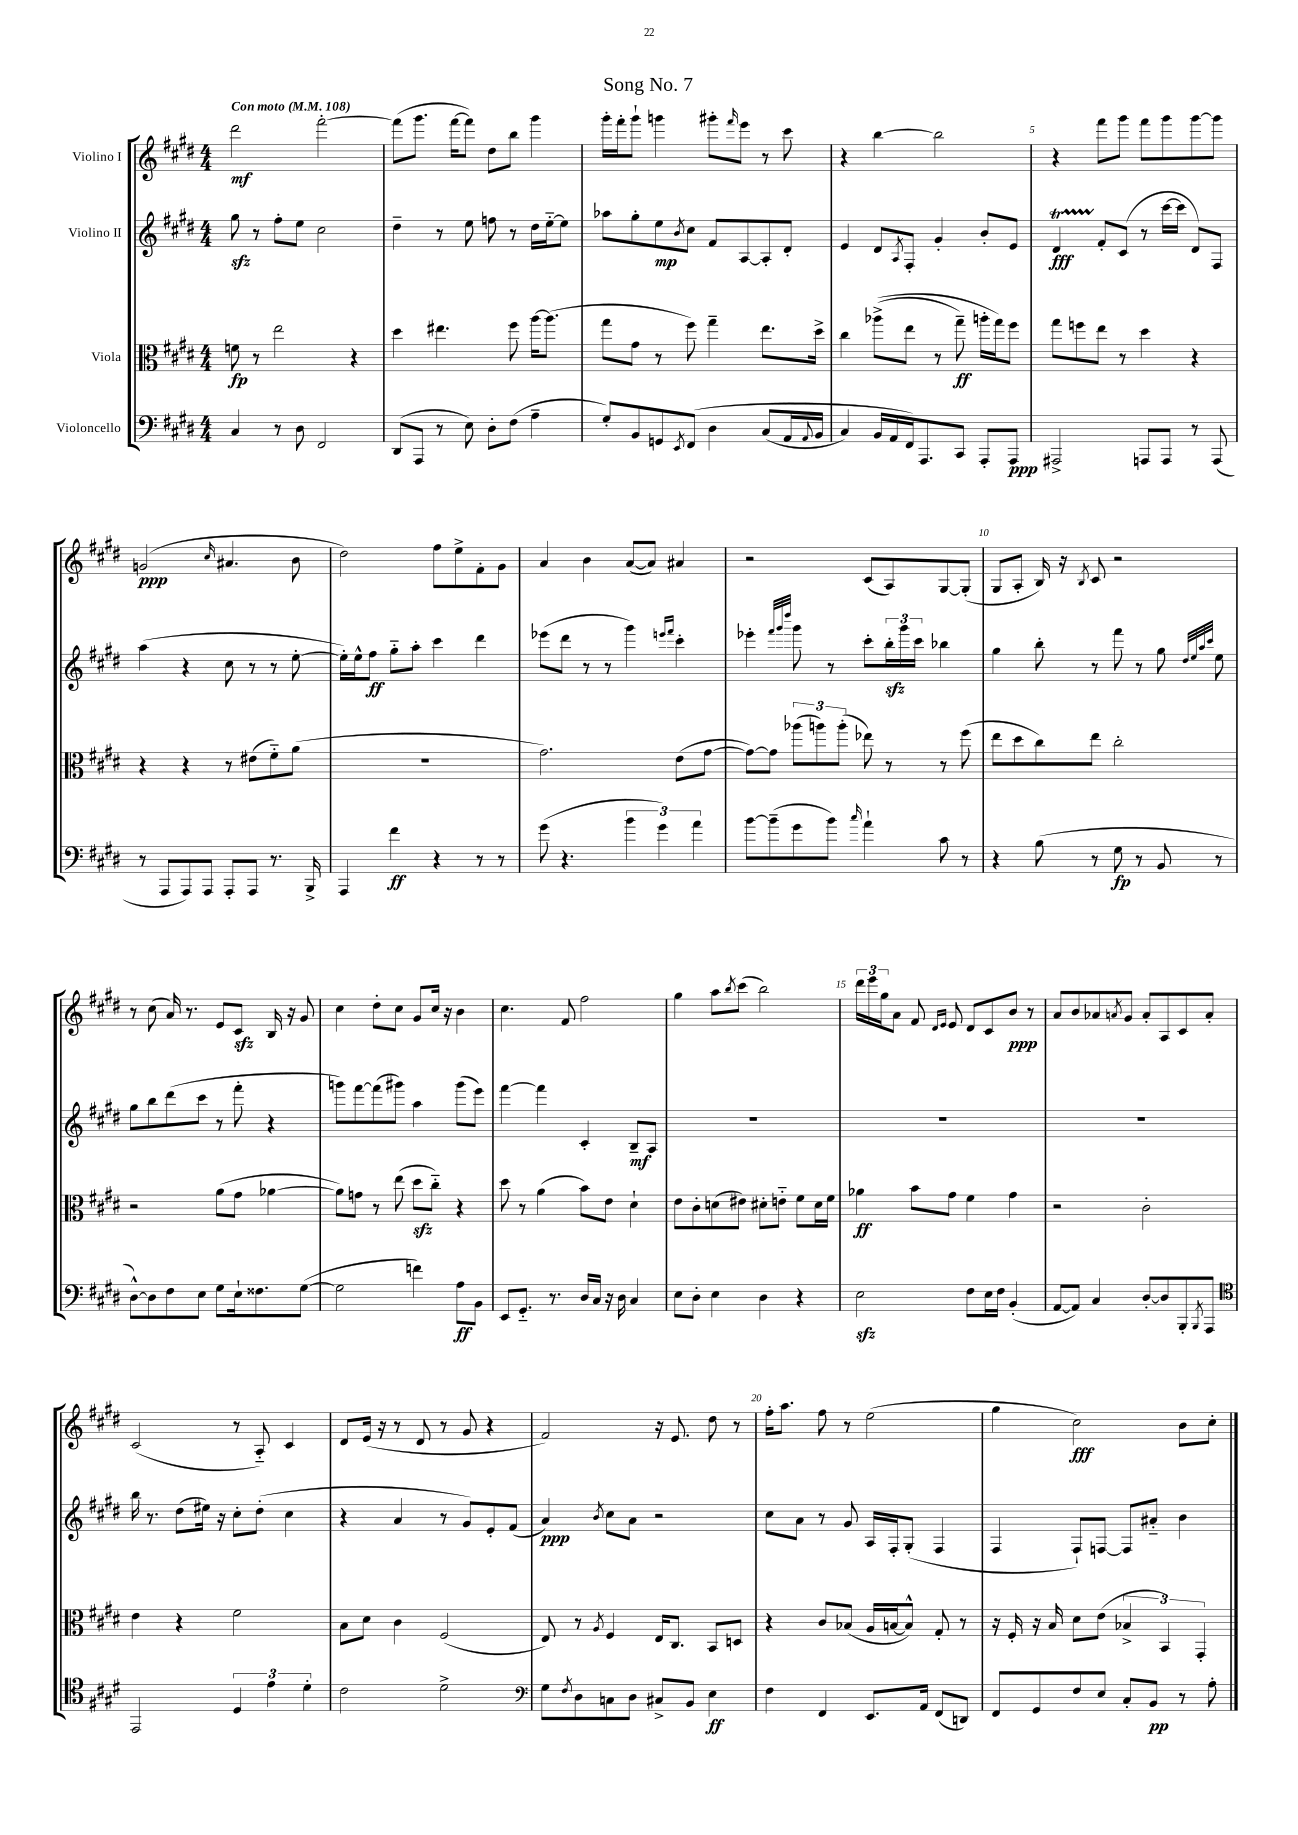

**kern	**kern	**kern	**kern
*staff4	*staff3	*staff2	*staff1
*clefF4	*clefC3	*clefG2	*clefG2
*k[f#c#g#d#]	*k[f#c#g#d#]	*k[f#c#g#d#]	*k[f#c#g#d#]
*M4/4	*M4/4	*M4/4	*M4/4
*MM108	*MM108	*MM108	*MM108
4C#	8f	8gg#	2ddd#
.	8r	8r	.
8r	2ee	8ff#'	.
8D#	.	8ee	.
2FF#	.	2cc#	[2fff#'
.	4r	.	.
=	=	=	=
(8DD#	4dd#	4dd#~	(8fff#]
8AAA	.	.	8.ggg#
8r	4.ee#	8r	.
.	.	.	[16fff#
8E)	.	8ee	8fff#])
8D#'	.	8ff	8dd#
(8F#	8ff#	8r	8bb
4A~	[16aa	16dd#	4ggg#
.	(8.aa]	[16ee'~	.
.	.	8ee]	.
=	=	=	=
8G#')	8gg#	8aa-	16ggg#'
.	.	.	16fff#'
8BB	8g#	8gg#'	8ggg#`
8GG	8r	8ee	4ggg
8qEE	.	8qb	.
&(8FF#	8ff#)	8cc#	.
4D#	4gg#~	8f#	8ggg#'
.	.	.	16qqfff#
.	.	[8A	8eee
(8C#	8.ee	8A']	8r
16AA	.	8d#'	8ccc#
8qqAA	.	.	.
16BB	16dd#^	.	.
=	=	=	=
4C#)	4cc#	4e	4r
16BB	&((8aa-^	8d#	[4bb
16AA	.	.	.
.	.	8qA	.
16FF#&)	8ee	8F#'	.
8.AAA	.	.	.
.	8r	4g#'	2bb]
8CC#	8gg#~)	.	.
8AAA'	16aa'	8b'	.
.	16gg#&)	.	.
8AAA	8ff#	8e	.
=	=	=	=
2AAA#^	8gg#	4d#	4r
.	8ff	.	.
.	8ee	8f#'	8fff#
.	8r	(8c#	8ggg#
8AAA	4dd#	8r	8fff#
8AAA	.	[16ccc#	8ggg#
.	.	16ccc#]	.
8r	4r	8d#)	[8ggg#
(8AAA	.	8F#	8ggg#]
=	=	=	=
8r	4r	(4aa	(2g
8AAA	.	.	.
8AAA)	4r	4r	.
8AAA	.	.	.
.	.	.	16qqcc#
8AAA'	8r	8cc#	4.a#
8AAA	(8e#	8r	.
8.r	8f#'~)	8r	.
.	(8a	[8ee'	8b
16BBB^	.	.	.
=	=	=	=
4AAA	1r	16ee'])	2dd#)
.	.	16ee^^	.
.	.	8ff#	.
4f#	.	8gg#'~	.
.	.	8aa'	.
4r	.	4ccc#	8ff#
.	.	.	8ee^
8r	.	4ddd#	8f#'
8r	.	.	8g#
=	=	=	=
(8g#	2.g#)	(8eee-	4a
4.r	.	8ddd#	.
.	.	8r	4b
.	.	8r	.
6b	.	4ggg#)	([8a
.	.	.	8a])
6g#)	.	.	.
.	.	16qqeee	.
.	.	16qqfff#	.
.	(8e	4ccc#'	4a#
6a	.	.	.
.	[8g#	.	.
=	=	=	=
[8b	8g#_)	4eee-'	2r
(8b~]	8g#]	.	.
.	.	32qqfff#	.
.	.	32qqggg#	.
.	.	32qqdddd#	.
8g#	(12aa-	8ggg#	.
.	12aa)	.	.
8b)	.	8r	.
.	(12aa'	.	.
16qqcc#	.	.	.
4a`	8ee-)	8ccc#'	(8c#
.	8r	24bb'	8A)
.	.	24ggg#	.
.	.	24ccc#	.
8c#	8r	4bb-	[8G#
8r	(8ff#	.	(8G#']
=	=	=	=
4r	8ee	4gg#	8G#
.	8dd#	.	8A'
(8B	8cc#)	8bb'	16B)
.	.	.	16r
.	.	.	8qB
8r	8ee	8r	8c#
8G#	2cc#'	8fff#	2r
8r	.	8r	.
8BB	.	8gg#	.
.	.	32qqdd#	.
.	.	32qqee	.
.	.	32qqaa	.
.	.	32qqccc#	.
8r	.	8ee	.
=	=	=	=
[8D#^^)	2r	8gg#	8r
8D#]	.	8bb	(8cc#
8F#	.	(8ddd#	16a)
.	.	.	8.r
8E	.	8ccc#	.
8G#	(8a	8r	8e
16E`	8g#	8fff#'	8c#
8.F##	.	.	.
.	[4a-	4r	16B
.	.	.	16r
([8G#	.	.	8g#
=	=	=	=
2G#]	8a-])	8ggg)	4cc#
.	8g	[8fff#	.
.	8r	(8fff#]	8dd#'
.	(8ee	8ggg#)	8cc#
4f)	8dd#	4aa	8g#
.	8cc#'~)	.	16cc#
.	.	.	16r
8A	4r	(8ggg#	4b
8BB	.	8eee)	.
=	=	=	=
8EE	8dd#	[4fff#	4.cc#
8.GG#'~	8r	.	.
.	(4a	4fff#]	.
8.r	.	.	.
.	.	.	8f#
16D#	8b)	4c#'	2ff#
16C#	.	.	.
16r	8e	.	.
16D#	.	.	.
4C#	4d#`	8B~	.
.	.	8A	.
=	=	=	=
8E	8e	1r	4gg#
8D#'	8c#'	.	.
4E	(8d	.	8aa
.	.	.	8qbb
.	8e#)	.	(8ccc#
4D#	8d#'	.	2bb)
.	8e'~	.	.
4r	8f#	.	.
.	16d#	.	.
.	16f#	.	.
=	=	=	=
2E	4a-	1r	24ddd#
.	.	.	24eee
.	.	.	24gg#
.	.	.	8a
.	8b	.	8f#
.	.	.	16qqd#
.	.	.	16qqe
.	8g#	.	8e
8F#	4f#	.	8d#
16E	.	.	8c#
16F#	.	.	.
(4BB'	4g#	.	8b
.	.	.	8r
=	=	=	=
[8AA	2r	1r	8a
8AA])	.	.	8b
4C#	.	.	8a-
.	.	.	8qa
.	.	.	8g#
[8D#'	2c#'	.	8a'
8D#]	.	.	8A
8BBB'	.	.	8c#
8qBBB	.	.	.
8AAA	.	.	8a'
=	=	=	=
*clefC4	*	*	*
2EE	4e	16bb	(2c#
.	.	8.r	.
.	4r	(8dd#	.
.	.	16ee#)	.
.	.	16r	.
6D#	2f#	8cc#'	8r
.	.	(8dd#'	8A'~)
6e	.	.	.
.	.	4cc#	4c#
6d#'	.	.	.
=	=	=	=
2c#	8B	4r	8d#
.	8d#	.	(16e
.	.	.	16r
.	4c#	4a	8r
.	.	.	8d#
2d#^	(2F#	8r	8r
.	.	8g#)	8g#
.	.	8e'	4r
.	.	(8f#	.
=	=	=	=
*clefF4	*	*	*
8G#	8E)	4a)	2f#)
8qF#	.	.	.
8D#	8r	.	.
.	8qA	8qb	.
8C	4F#	8cc#	.
8D#	.	8a	.
8C#^	16E	2r	16r
.	8.C#	.	8.e
8BB	.	.	.
4E	8BB	.	8dd#
.	8D	.	8r
=	=	=	=
4F#	4r	8cc#	16ff#'
.	.	.	8.aa
.	.	8a	.
4FF#	8c#	8r	8ff#
.	(8B-	8g#	8r
8.EE	16A	16A	(2ee
.	[16B	16F#'	.
.	8B^^])	(8G#'	.
16AA	.	.	.
(8FF#	8G#'	4F#	.
8DD)	8r	.	.
=	=	=	=
8FF#	16r	4F#	4gg#
.	16F#'	.	.
8GG#	16r	.	.
.	16B	.	.
8F#	8d#	8F#`)	2cc#)
8E	(8e	[8F	.
8C#'	6B-^	8F]	.
8BB	.	8a#'~	.
.	6BB)	.	.
8r	.	4b	8b
.	6GG#'	.	.
8A'	.	.	8cc#'
==	==	==	==
*-	*-	*-	*-
